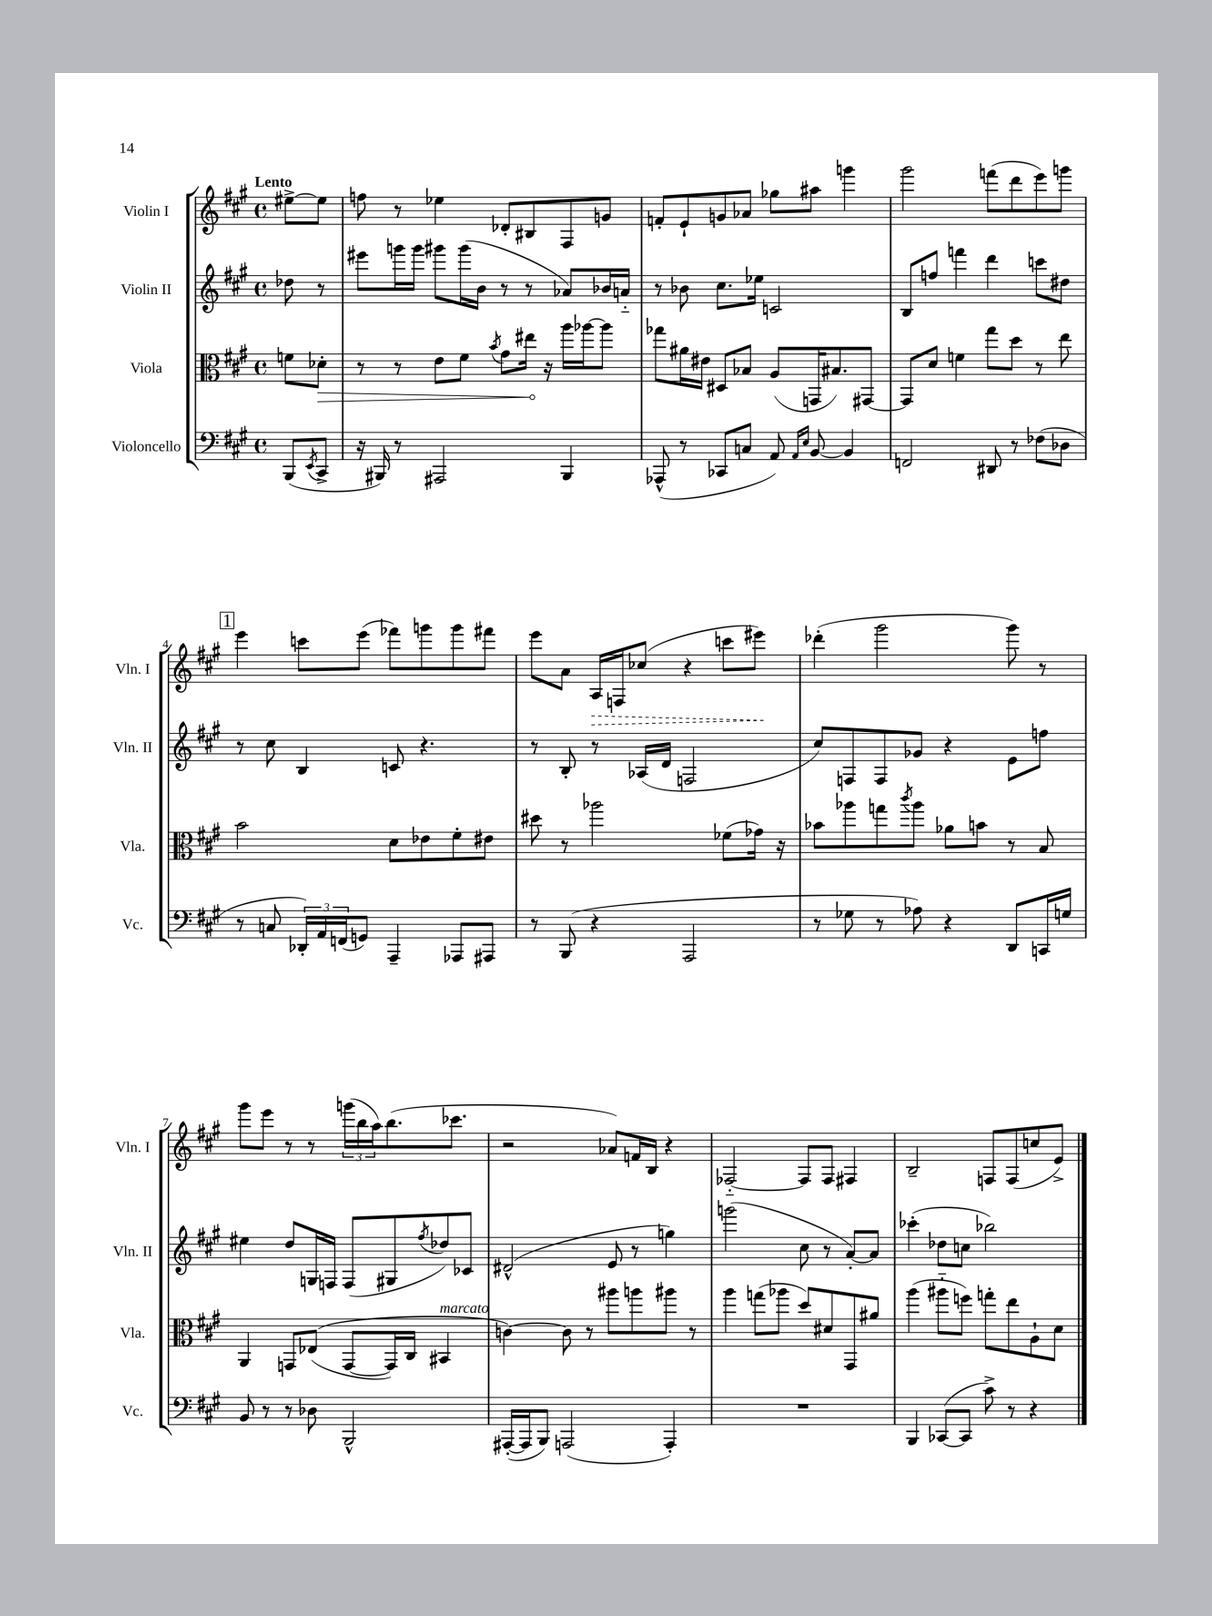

**kern	**kern	**kern	**kern
*staff4	*staff3	*staff2	*staff1
*clefF4	*clefC3	*clefG2	*clefG2
*k[f#c#g#]	*k[f#c#g#]	*k[f#c#g#]	*k[f#c#g#]
*M4/4	*M4/4	*M4/4	*M4/4
*met(c)	*met(c)	*met(c)	*met(c)
(8BBB	8f	8dd-	[8ee#^
8qEE	.	.	.
8CC#^	8d-'	8r	8ee#]
=	=	=	=
16r	8r	8eee#	8ff
16BBB#)	.	.	.
8r	8r	16ggg	8r
.	.	16ggg	.
2AAA#	8e	8ggg#	4ee-
.	8f#	(16ggg#	.
.	.	16b	.
.	8qb	.	.
.	8g#	8r	8d-'
.	16ee#	8r	8B#
.	16r	.	.
4BBB#	16aa	8a-)	8F#
.	[16aa-	.	.
.	8aa-]	16b-	8g
.	.	16a'~	.
=	=	=	=
(8AAA-^^	8gg-	8r	8f'
8r	16a#	8b-	8e`
.	16e#	.	.
8CC-	8D#	8.cc#	8g
8C	8B-	.	8a-
.	.	16ee-	.
8AA)	(8A	2c	8gg-
16qqAA	.	.	.
16qqE	.	.	.
[8BB	16GG	.	8aa#
.	8.B#)	.	.
4BB]	.	.	4ggg
.	[8GG#	.	.
=	=	=	=
2FF	8GG#]	8B	2ggg#
.	8d	8ff	.
.	4f	4fff	.
8DD#	8gg#	4ddd	(8fff
8r	8dd	.	8ddd
(8F-	8r	8ccc	8eee)
8D-	8ee	8dd#	8ggg
=	=	=	=
8r	2b	8r	4eee
8C	.	8cc#	.
24DD-')	.	4B	8ccc
24AA	.	.	.
(24FF	.	.	.
8GG)	.	.	(8eee
4AAA~	8d	8c	8fff-)
.	8e-	4.r	8ggg
8AAA-	8f#'	.	8ggg
8AAA#	8e#	.	8fff#
=	=	=	=
8r	8dd#	8r	8eee
(8BBB	8r	8B'	8a
4r	2aa-	8r	16A
.	.	.	16F
.	.	(16A-	(8cc-
.	.	16d	.
2AAA	.	2F	4r
.	(8f-	.	8ccc
.	16g-)	.	8eee#)
.	16r	.	.
=	=	=	=
8r	8b-	8cc#)	(4ddd-'
8G-	8aa-	8F	.
8r	8gg	8F	2ggg#
.	8qccc#	.	.
8A-)	8aa-	8g-	.
4r	8a-	4r	.
.	8b	.	.
8DD	8r	8e	8ggg#)
16CC	8B	8ff	8r
16G	.	.	.
=	=	=	=
8BB	4AA	4ee#	8ggg#
8r	.	.	8eee
8r	8GG	8dd	8r
8D-	&((8E-	16G	8r
.	.	16F	.
2BBB^^	[8GG	(8F	(24ggg
.	.	.	24bb
.	.	.	24aa)
.	16GG])	8G#	(8.bb
.	16C#	.	.
.	.	8qff#	.
.	4BB#	8dd-)	.
.	.	.	8.ccc-
.	.	8c-	.
=	=	=	=
([16AAA#'	[4c&)	(2d#^^	2r
16AAA#]	.	.	.
8BBB)	.	.	.
(2AAA	8c]	.	.
.	8r	.	.
.	8aa#	8e	8a-)
.	8aa	8r	16f
.	.	.	16B
4AAA')	8aa#	4gg)	4r
.	8r	.	.
=	=	=	=
1r	4aa	(2ggg	[2F-'~
.	(8gg	.	.
.	8aa-	.	.
.	8dd)	8cc#	8F-]
.	8d#	8r	8F-
.	8GG#	[8a')	4F#
.	8a#	8a]	.
=	=	=	=
4BBB	(4aa	(4ccc-'	2B~
([8CC-	8aa#'~	8dd-	.
8CC-]	8ff)	8cc	.
8c#^)	8gg'	2bb-)	8F
8r	8ee	.	(8F
4r	8A`	.	8cc
.	8d	.	8e^)
==	==	==	==
*-	*-	*-	*-
